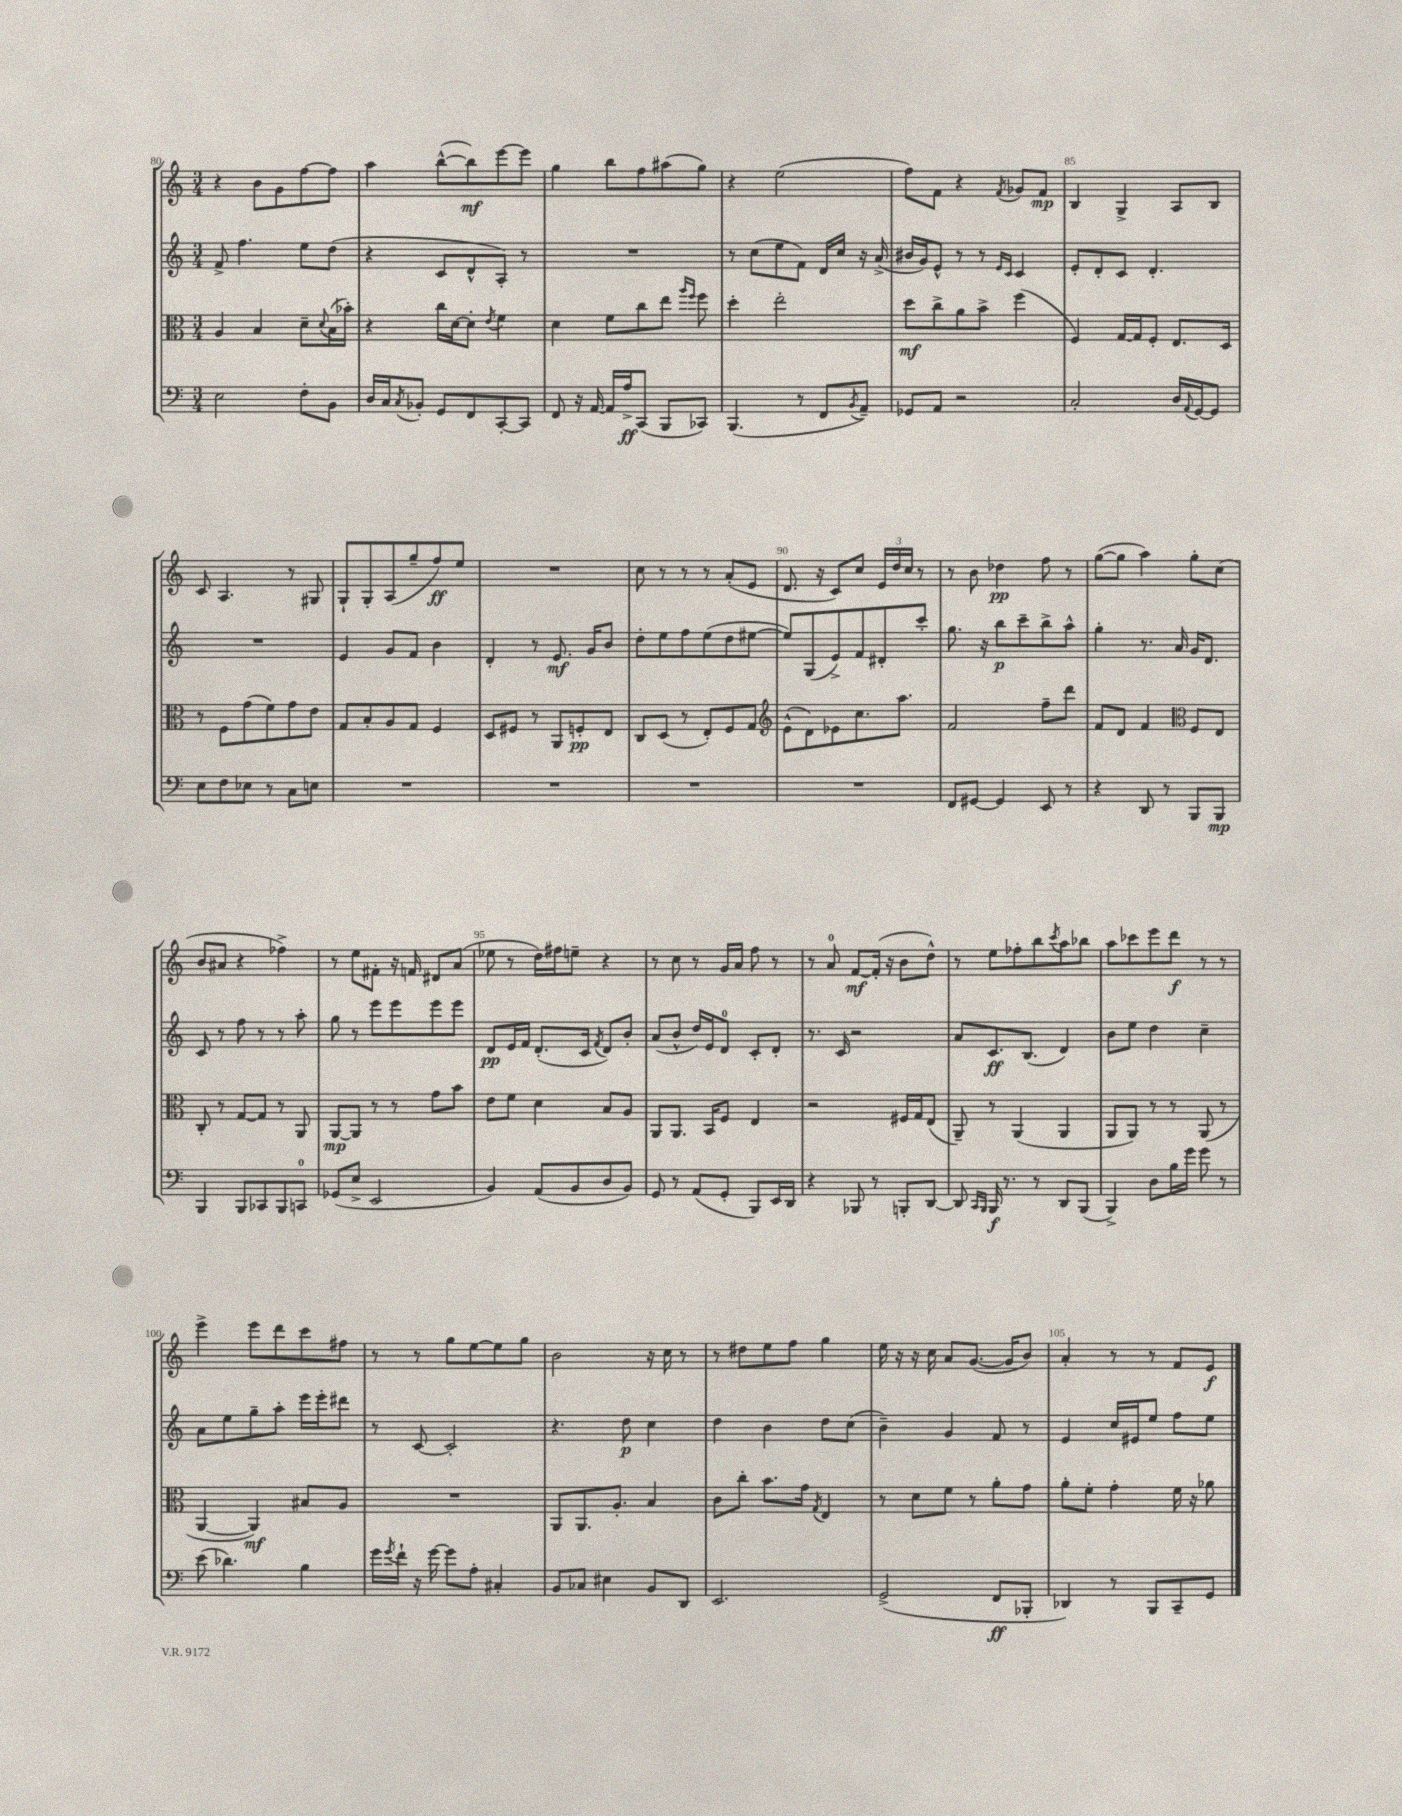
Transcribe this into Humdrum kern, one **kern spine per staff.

**kern	**kern	**kern	**kern
*staff4	*staff3	*staff2	*staff1
*clefF4	*clefC3	*clefG2	*clefG2
*k[]	*k[]	*k[]	*k[]
*M3/4	*M3/4	*M3/4	*M3/4
2E\	4A/	8f^/	4r
.	.	4.ff\	.
.	4B/	.	8b\L
.	.	.	8g\
8F'\L	8d~\L	8ee\L	[8ff\
.	8qqd/	.	.
8BB\J	(16B\L	(8dd\J	8ff\]J
.	16b-'\JJ)	.	.
=	=	=	=
16D/LL	4r	4r	4aa\
16C/J	.	.	.
8qC/	.	.	.
8BB-'/J	.	.	.
8GG/L	16cc\LL	8c/L	([8bb^^\L
.	[16d\J	.	.
8FF/	8d'\]J	8d^^/	8bb\])
.	8qe/	.	.
[8CC'/	4f\	8A'/J)	[8eee\
8CC/]J	.	8r	8eee\]J
=	=	=	=
8FF/	4d\	2.r	4gg\
16r	.	.	.
[16AA/	.	.	.
16AA/]LL	8f\L	.	8bb\L
16A^/J	.	.	.
(8CC/J	8cc\	.	8ff\
8BBB/L	8ee\J	.	(8aa#\
.	16qqaa/LL	.	.
.	16qqff/JJ	.	.
8CC-/J)	8ff\	.	8gg\J)
=	=	=	=
(4.BBB/	4dd'\	8r	4r
.	.	(8cc\L	.
.	2ee'\	8ee\	(2ee\
8r	.	8f\J)	.
8FF/L	.	16d/LL	.
.	.	16cc/JJ	.
8qBB/	.	.	.
8AA~/J)	.	16r	.
.	.	(16a^/	.
=	=	=	=
8GG-/L	8dd\L	16b#/LL	8ff\L)
.	.	16g/J)	.
8AA/J	8cc^\	8e^^/J	8f\J
2r	8a\	8r	4r
.	8b^\J	8r	.
.	.	16qqe/LL	.
.	.	16qqc/JJ	8qf/
.	(4ff\	4c/	8g-/L
.	.	.	8f/J
=	=	=	=
2C'/	4F/)	8e'/L	4B/
.	.	8d'/	.
.	[16G/LL	8c/J	4G^/
.	16G/]J	.	.
.	8F'/J	4.d'/	.
16D/LL	8.E/L	.	8A/L
8qqAA/	.	.	.
[16GG/J	.	.	.
8GG/]J	.	.	8B/J
.	16D/Jk	.	.
=	=	=	=
8E\L	8r	2.r	8c/
8F\	8F\L	.	4.A/
8E-\J	(8g\	.	.
8r	8f\)	.	.
8C\L	8g\	.	8r
8E\J	8e\J	.	8G#/
=	=	=	=
2.r	8G/L	4e/	8G`/L
.	8B'/	.	8G'/
.	8A/	8g/L	(8A/
.	8G/J	8f/J	8gg~/
.	4F/	4b\	8ff/)
.	.	.	8ee/J
=	=	=	=
2.r	8D/L	4d'/	2.r
.	8F#/J	.	.
.	8r	8r	.
.	8AA/L	8.e/	.
.	8F'/	.	.
.	.	16g/LK	.
.	8E/J	8b/J	.
=	=	=	=
2.r	8C/L	8dd'\L	8cc\
.	(8D/J	8ee\	8r
.	8r	8ff\	8r
.	8E'/L)	(8ee\	8r
.	8F/	8dd\	(8a'/L
.	8G/J	[8ee#\J	8e/J
=	=	=	=
*	*clefG2	*	*
2.r	(8e^^\L	8ee#/]L)	8.d/
.	8d\)	(8G/	.
.	.	.	16r
.	8e-\	8e^/)	8c/L)
.	8.cc\	8f/	8cc/J
.	.	8d#'/	24e/LL
.	.	.	24dd/
.	8.aa\J	.	.
.	.	.	24cc/JJ
.	.	8ccc'/J	8r
=	=	=	=
8FF/L	2f/	8.gg\	8r
[8GG#/J	.	.	8b\
.	.	16r	.
4GG#/]	.	8bb\L	4dd-\
.	.	8ccc~\	.
8EE/	8ff~\L	8bb^\	8ff\
8r	8ddd\J	8aa^^\J	8r
=	=	=	=
4r	8f/L	4gg'\	([8gg\L
.	8d/J	.	8gg\]J
8DD/	4f/	8.r	4aa\)
8r	.	.	.
.	.	16a/	.
*	*clefC3	*	*
8BBB/L	8F/L	16g/LK	8gg'\L
.	.	8.d/J	.
8BBB/J	8E/J	.	(8cc\J
=	=	=	=
4BBB/	8C'/	8c/	8b/L
.	8r	8r	8a#/J
8BBB/L	[8G/L	8ff\	4r
8CC-/	8G/]J	8r	.
8BBB/	8r	8r	4ff-^\)
8CC/J	8AA/	8aa'\	.
=	=	=	=
(8GG-/L	[8AA/L	8gg\	8r
8E^/J	8AA/]J	8r	8ee\L
2EE/	8r	8eee\L	8f#'\J
.	8r	8eee\	16r
.	.	.	16f/
.	8g\L	8eee\	8d#/L
.	8b\J	8eee\J	(8a/J
=	=	=	=
4BB/)	8e\L	8d/L	8ee-\
.	8f\J	16e/L	8r
.	.	16f/JJ	.
(8AA/L	4d\	(8.d'/L	16dd\LL)
.	.	.	16ff#\J
8BB/	.	.	8ee~\J
.	.	16c/Jk	.
.	.	8qf/	.
8D/	8B/L	8d/L)	4r
8BB/J)	8A/J	8b'/J	.
=	=	=	=
8GG/	8AA/L	(8a/L	8r
8r	8.AA/J	8b^^/J	8cc\
(8AA/L	.	16dd/LL)	8r
.	16BB/LK	16e/J	.
8GG'/J	8F/J	8d/J	16g/LL
.	.	.	16a/JJ
8BBB/L)	4E/	8c'/L	8ff\
16EE/L	.	8d'/J	8r
16DD/JJ	.	.	.
=	=	=	=
4r	2r	8.r	8r
.	.	.	8a/
.	.	16c/	.
8BBB-/	.	2r	[8f/L
8r	.	.	(16f'/]Jk
.	.	.	16r
8BBB'/L	16F#/LL	.	8b\L
.	16G/J	.	.
[8DD/J	(8E/J	.	8dd^^\J)
=	=	=	=
8DD/]	8AA~/)	8a/L	8r
16qqCC/LL	.	.	.
16qqBBB/JJ	.	.	.
16BBB/	8r	8.c/	8ee\L
8.r	.	.	.
.	(4AA/	.	8ff-'\
.	.	(8.B/J	.
8r	.	.	8bb\
.	.	.	8qccc/
8DD/L	4AA/	4d/)	8aa\
(8BBB/J	.	.	8bb-\J
=	=	=	=
4BBB^/)	8AA/L	8b\L	8aa\L
.	8AA/J)	8ee\J	8ccc-\
8D\L	8r	4dd\	8eee\
16B\L	8r	.	8ddd\J
16g\JJ	.	.	.
8g\	(8AA/	4cc~\	8r
8r	8r	.	8r
=	=	=	=
(8e\	[4AA/	8a\L	4eee^\
4.d-\)	.	8ee\	.
.	4AA/])	8gg~\	8eee\L
.	.	8aa'\J	8ddd\
4B\	8B#/L	16eee\LL	8ccc\
.	.	16eee'\J	.
.	8A/J	8ddd#\J	8ff#\J
=	=	=	=
16g\LL	2.r	8r	8r
8qg/	.	.	.
16f`\JJ	.	.	.
16r	.	[8c/	8r
[16g\	.	.	.
8g\]L	.	2c'/]	8gg\L
8A'\J	.	.	[8ee\
4C#'/	.	.	8ee\]
.	.	.	8gg\J
=	=	=	=
8BB/L	8AA/L	4.r	2b\
8C-/J	8.AA/	.	.
4E#\	.	.	.
.	8.A'/J	.	.
.	.	8dd\	.
8BB/L	4B/	4cc\	16r
.	.	.	16cc\
8DD/J	.	.	8r
=	=	=	=
2.EE/	8c\L	4dd\	8r
.	8cc'\J	.	8dd#\L
.	8.b\L	4b\	8ee\
.	.	.	8ff\J
.	16g\Jk	.	.
.	8qG/	.	.
.	4E/	8dd\L	4gg\
.	.	(8cc\J	.
=	=	=	=
(2GG^/	8r	4b~\)	16ee\
.	.	.	16r
.	8d\L	.	16r
.	.	.	16cc\
.	8f\J	4g/	8a/L
.	8r	.	([8.g/J
8FF/L	8a'\L	8f/	.
.	.	.	16g/]LK
8BBB-'/J	8g\J	8r	8b/J)
=	=	=	=
4DD-/)	8a'\L	4e/	4a'/
.	8f'\J	.	.
8r	4g'\	16cc/LL	8r
.	.	16e#/J	.
8BBB/L	.	8ee/J	8r
8CC~/	16f\	8ff\L	8f/L
.	16r	.	.
8GG/J	8a-\	8ee\J	8e/J
==	==	==	==
*-	*-	*-	*-
